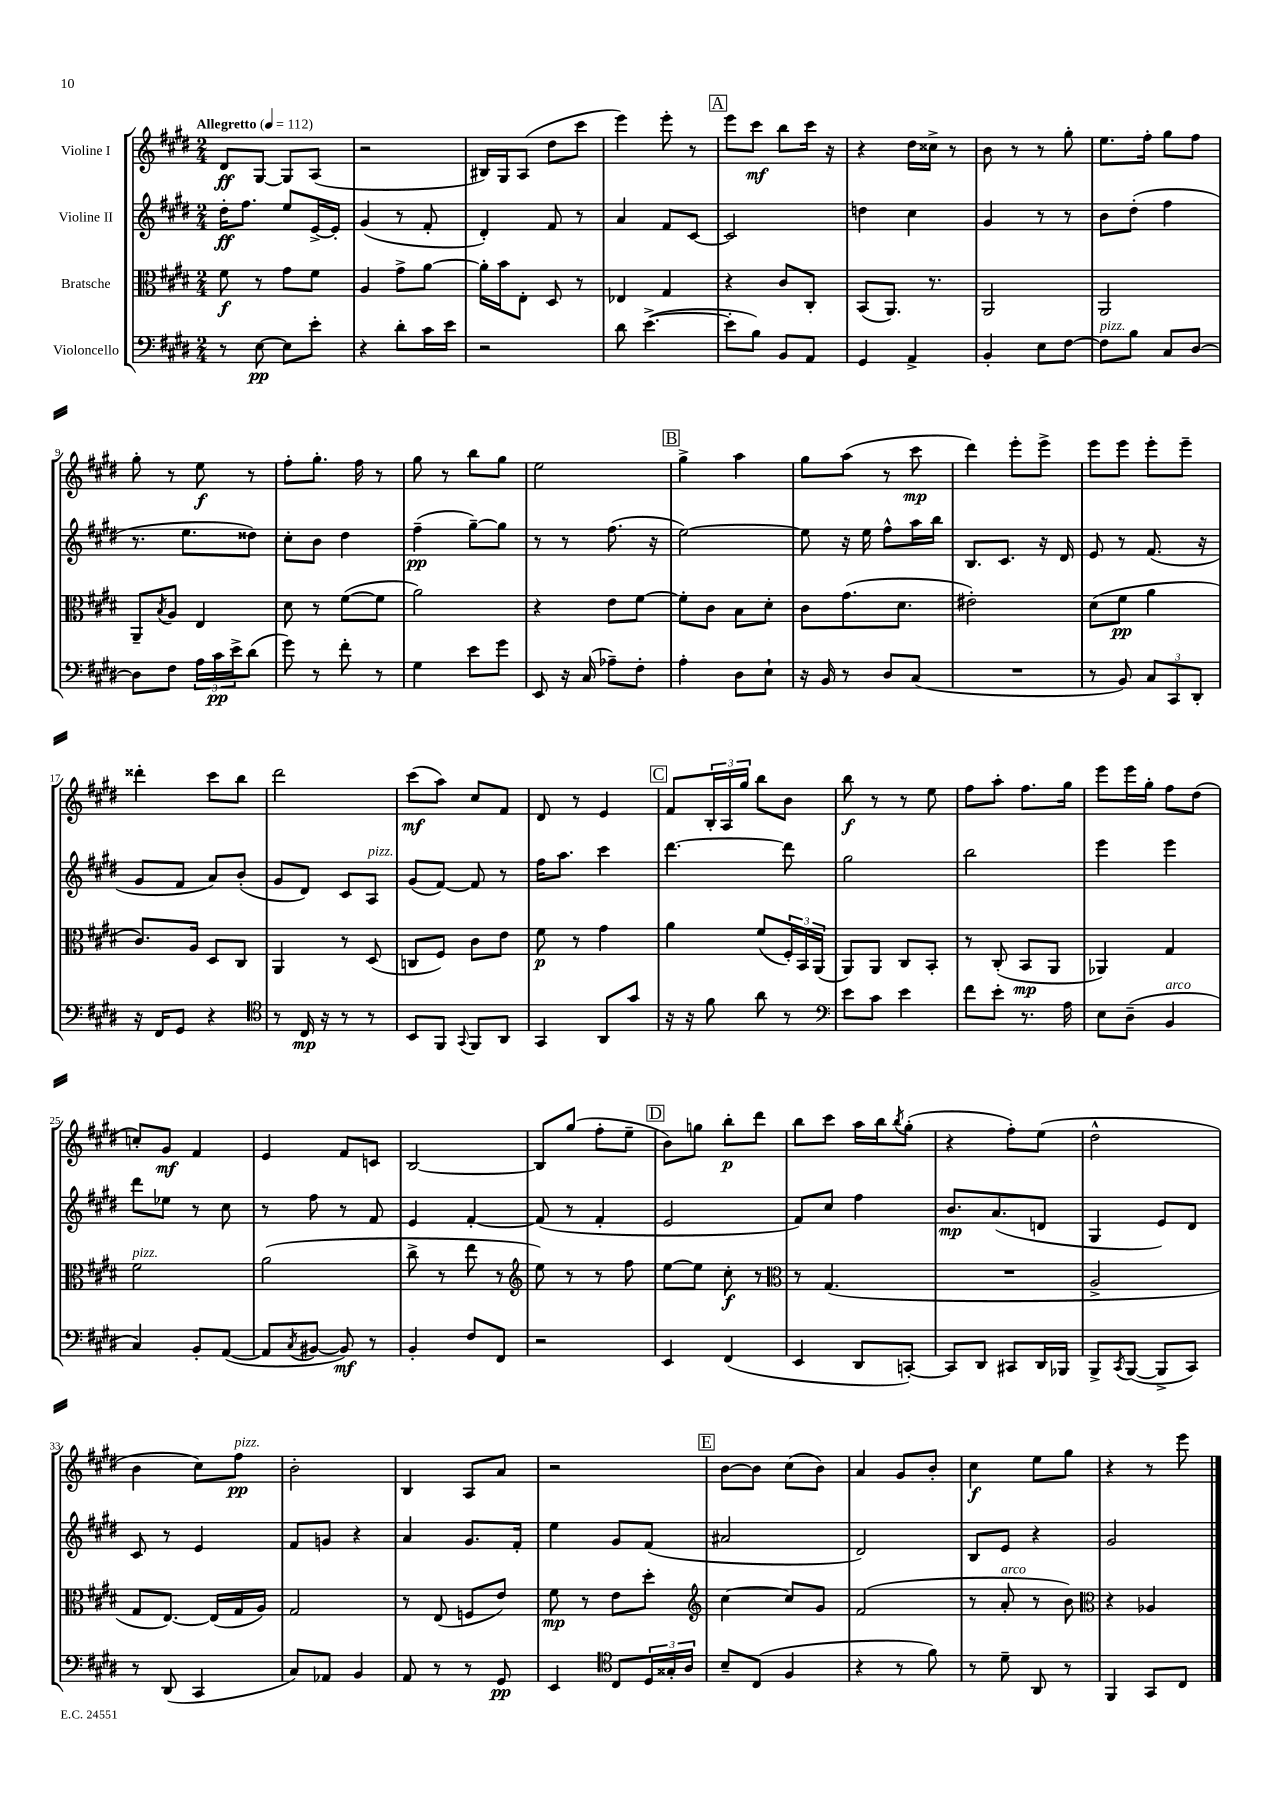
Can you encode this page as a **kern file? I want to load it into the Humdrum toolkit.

**kern	**dynam	**kern	**dynam	**kern	**dynam	**kern	**dynam
*part4	*part4	*part3	*part3	*part2	*part2	*part1	*part1
*staff4	*staff4	*staff3	*staff3	*staff2	*staff2	*staff1	*staff1
*I"Violoncello	*	*I"Bratsche	*	*I"Violine II	*	*I"Violine I	*
*clefF4	*	*clefC3	*	*clefG2	*	*clefG2	*
*k[f#c#g#d#]	*	*k[f#c#g#d#]	*	*k[f#c#g#d#]	*	*k[f#c#g#d#]	*
*M2/4	*	*M2/4	*	*M2/4	*	*M2/4	*
*MM112	*	*MM112	*	*MM112	*	*MM112	*
=1	=1	=1	=1	=1	=1	=1	=1
!	!	!	!	!	!	!LO:TX:a:B:t=Allegretto	!
8r	.	8f#\	f	16dd#'\KL	ff	8d#/L	ff
.	.	.	.	8.ff#\J	.	.	.
[8E\	pp	8r	.	.	.	[8G#/J	.
8E\L]	.	8g#\L	.	8ee/L	.	8G#/L]	.
8e'\J	.	8f#\J	.	[16e^/L	.	(8A/J	.
.	.	.	.	16e'/JJ]	.	.	.
=2	=2	=2	=2	=2	=2	=2	=2
4r	.	4A/	.	(4g#/	.	2r	.
8d#'\L	.	8g#^\L	.	8r	.	.	.
16c#\L	.	[8a\J	.	8f#'/	.	.	.
16e\JJ	.	.	.	.	.	.	.
=3	=3	=3	=3	=3	=3	=3	=3
2r	.	16a'\LL]	.	4d#'/)	.	16B#X/LL)	.
.	.	16b\J	.	.	.	16G#/J	.
.	.	8E'\J	.	.	.	(8A/J	.
.	.	8D#/	.	8f#/	.	8dd#\L	.
.	.	8r	.	8r	.	8ccc#\J	.
=4	=4	=4	=4	=4	=4	=4	=4
8d#\	.	4E-X/	.	4a/	.	4eee\)	.
([4.e^\	.	.	.	.	.	.	.
.	.	4G#/	.	8f#/L	.	8eee'\	.
.	.	.	.	[8c#/J	.	8r	.
!!LO:REH:place=s1:t=A
=5	=5	=5	=5	=5	=5	=5	=5
8e'\L]	.	4r	.	2c#/]	.	8eee\L	.
8B\J)	.	.	.	.	.	8ccc#\J	mf
8BB/L	.	8c#/L	.	.	.	8bb\L	.
8AA/J	.	8C#'/J	.	.	.	16ccc#\Jk	.
.	.	.	.	.	.	16r	.
=6	=6	=6	=6	=6	=6	=6	=6
4GG#/	.	(8BB/L	.	4ddn\	.	4r	.
.	.	8.AA/J)	.	.	.	.	.
4AA^/	.	.	.	4cc#\	.	16dd#\LL	.
.	.	8.r	.	.	.	16cc##X^\JJ	.
.	.	.	.	.	.	8r	.
=7	=7	=7	=7	=7	=7	=7	=7
4BB'/	.	2AA/	.	4g#/	.	8b\	.
.	.	.	.	.	.	8r	.
8E\L	.	.	.	8r	.	8r	.
[8F#\J	.	.	.	8r	.	8gg#'\	.
=8	=8	=8	=8	=8	=8	=8	=8
!LO:TX:a:i:t=pizz.	!	!	!	!	!	!	!
8F#\L]	.	2AA/	.	8b\L	.	8.ee\L	.
8B\J	.	.	.	(8dd#'\J	.	.	.
.	.	.	.	.	.	16ff#'\Jk	.
8C#/L	.	.	.	4ff#\	.	8gg#\L	.
[8D#/J	.	.	.	.	.	8ff#\J	.
!!LO:LB:g=z
=9	=9	=9	=9	=9	=9	=9	=9
8D#\L]	.	8AA~/L	.	8.r	.	8gg#'\	.
.	.	8qB/	.	.	.	.	.
8F#\J	.	8A/J	.	.	.	8r	.
.	.	.	.	8.ee\L	.	.	.
24A\LL	.	4E/	.	.	.	8ee\	f
24c#\	pp	.	.	.	.	.	.
24e^\J	.	.	.	.	.	.	.
(8d#\J	.	.	.	8dd##X\J)	.	8r	.
=10	=10	=10	=10	=10	=10	=10	=10
8g#\)	.	8d#\	.	8cc#'\L	.	8ff#'\L	.
8r	.	8r	.	8b\J	.	8.gg#'\J	.
8f#'\	.	([8f#\L	.	4dd#\	.	.	.
.	.	.	.	.	.	16ff#\	.
8r	.	8f#\J]	.	.	.	8r	.
=11	=11	=11	=11	=11	=11	=11	=11
4G#\	.	2a\)	.	(4ff#~\	pp	8gg#\	.
.	.	.	.	.	.	8r	.
8e\L	.	.	.	[8gg#~\L)	.	8bb\L	.
8g#\J	.	.	.	8gg#\J]	.	8gg#\J	.
=12	=12	=12	=12	=12	=12	=12	=12
8EE/	.	4r	.	8r	.	2ee\	.
16r	.	.	.	8r	.	.	.
(16C#/	.	.	.	.	.	.	.
8A-X~\L)	.	8e\L	.	(8.ff#\	.	.	.
8F#'\J	.	[8f#\J	.	.	.	.	.
.	.	.	.	16r	.	.	.
!!LO:REH:place=s1:t=B
=13	=13	=13	=13	=13	=13	=13	=13
4A'\	.	8f#'\L]	.	[2ee\)	.	4gg#^\	.
.	.	8c#\J	.	.	.	.	.
8D#\L	.	8B\L	.	.	.	4aa\	.
8E`\J	.	8d#'\J	.	.	.	.	.
=14	=14	=14	=14	=14	=14	=14	=14
16r	.	8c#\L	.	8ee\]	.	8gg#\L	.
16BB/	.	.	.	.	.	.	.
8r	.	(8.g#\	.	16r	.	(8aa\J	.
.	.	.	.	16ee\	.	.	.
8D#/L	.	.	.	8ff#^^\L	.	8r	.
.	.	8.d#\J	.	.	.	.	.
(8C#/J	.	.	.	16aa\L	.	8ccc#\	mp
.	.	.	.	16bb\JJ	.	.	.
=15	=15	=15	=15	=15	=15	=15	=15
2r	.	2e#X'\)	.	8.B/L	.	4ddd#\)	.
.	.	.	.	8.c#/J	.	.	.
.	.	.	.	.	.	8eee'\L	.
.	.	.	.	16r	.	8eee^\J	.
.	.	.	.	16d#/	.	.	.
=16	=16	=16	=16	=16	=16	=16	=16
8r	.	(8d#\L	.	8e/	.	8eee\L	.
8BB/)	.	8f#\J	pp	8r	.	8eee\J	.
12C#/L	.	4a\	.	(8.f#/	.	8eee'\L	.
12CC#/	.	.	.	.	.	.	.
.	.	.	.	.	.	8eee~\J	.
12DD#'/J	.	.	.	.	.	.	.
.	.	.	.	16r	.	.	.
!!LO:LB:g=z
=17	=17	=17	=17	=17	=17	=17	=17
16r	.	8.c#/L)	.	8g#/L	.	4ddd##X'\	.
16FF#/KL	.	.	.	.	.	.	.
8GG#/J	.	.	.	8f#/J	.	.	.
.	.	16A/Jk	.	.	.	.	.
4r	.	8D#/L	.	8a/L)	.	8ccc#\L	.
.	.	8C#/J	.	(8b'/J	.	8bb\J	.
=18	=18	=18	=18	=18	=18	=18	=18
*clefC4	*	*	*	*	*	*	*
8r	.	4AA/	.	8g#/L	.	2ddd#\	.
16C#/	mp	.	.	8d#/J)	.	.	.
16r	.	.	.	.	.	.	.
8r	.	8r	.	8c#/L	.	.	.
!	!	!	!	!LO:TX:a:i:t=pizz.	!	!	!
8r	.	(8D#/	.	8A/J	.	.	.
=19	=19	=19	=19	=19	=19	=19	=19
8BB/L	.	8Cn/L	.	(8g#/L	.	(8ccc#\L	mf
8FF#/J	.	8F#/J)	.	[8f#/J)	.	8aa\J)	.
8qqGG#/	.	.	.	.	.	.	.
8FF#/L	.	8c#\L	.	8f#/]	.	8cc#/L	.
8AA/J	.	8e\J	.	8r	.	8f#/J	.
=20	=20	=20	=20	=20	=20	=20	=20
4GG#/	.	8f#\	p	16ff#\KL	.	8d#/	.
.	.	.	.	8.aa\J	.	.	.
.	.	8r	.	.	.	8r	.
8AA/L	.	4g#\	.	4ccc#\	.	4e/	.
8g#/J	.	.	.	.	.	.	.
!!LO:REH:place=s1:t=C
=21	=21	=21	=21	=21	=21	=21	=21
16r	.	4a\	.	[4.ddd#\	.	8f#/L	.
16r	.	.	.	.	.	.	.
8f#\	.	.	.	.	.	24B'/L	.
.	.	.	.	.	.	24A/	.
.	.	.	.	.	.	24gg#/JJ	.
8a\	.	(8f#/L	.	.	.	8bb\L	.
8r	.	24F#'/L)	.	8ddd#\]	.	8b\J	.
.	.	24BB/	.	.	.	.	.
.	.	(24AA/JJ	.	.	.	.	.
=22	=22	=22	=22	=22	=22	=22	=22
*clefF4	*	*	*	*	*	*	*
8e\L	.	8AA/L)	.	2gg#\	.	8bb\	f
8c#\J	.	8AA/J	.	.	.	8r	.
4e\	.	8C#/L	.	.	.	8r	.
.	.	8BB'/J	.	.	.	8ee\	.
=23	=23	=23	=23	=23	=23	=23	=23
8f#\L	.	8r	.	2bb\	.	8ff#\L	.
8e'\J	.	(8C#'/	.	.	.	8aa'\J	.
8.r	.	8BB/L	mp	.	.	8.ff#\L	.
.	.	8AA/J	.	.	.	.	.
16A\	.	.	.	.	.	16gg#\Jk	.
=24	=24	=24	=24	=24	=24	=24	=24
8E\L	.	4AA-X/)	.	4eee\	.	8eee\L	.
(8D#~\J	.	.	.	.	.	16eee\L	.
.	.	.	.	.	.	16gg#'\JJ	.
!LO:TX:a:i:t=arco	!	!	!	!	!	!	!
4BB/	.	4G#/	.	4eee\	.	8ff#\L	.
.	.	.	.	.	.	(8dd#\J	.
!!LO:LB:g=z
=25	=25	=25	=25	=25	=25	=25	=25
!	!	!LO:TX:a:i:t=pizz.	!	!	!	!	!
4C#/)	.	2f#\	.	8ddd#\L	.	8ccn'/L)	.
.	.	.	.	8ee-X\J	.	8g#/J	mf
8BB'/L	.	.	.	8r	.	4f#/	.
([8AA/J	.	.	.	8cc#\	.	.	.
=26	=26	=26	=26	=26	=26	=26	=26
8AA/L]	.	(2a\	.	8r	.	4e/	.
8qC#/	.	.	.	.	.	.	.
[8BB#X/J	.	.	.	8ff#\	.	.	.
8BB#/])	mf	.	.	8r	.	8f#/L	.
8r	.	.	.	8f#/	.	8cn/J	.
=27	=27	=27	=27	=27	=27	=27	=27
4BB'/	.	8cc#^\	.	4e/	.	[2B/	.
.	.	8r	.	.	.	.	.
8F#/L	.	8ee\	.	[4f#'/	.	.	.
8FF#/J	.	8r	.	.	.	.	.
=28	=28	=28	=28	=28	=28	=28	=28
*	*	*clefG2	*	*	*	*	*
2r	.	8ee\)	.	(8f#/]	.	8B/L]	.
.	.	8r	.	8r	.	(8gg#/J	.
.	.	8r	.	4f#'/	.	8ff#'\L	.
.	.	8ff#\	.	.	.	8ee~\J	.
!!LO:REH:place=s1:t=D
=29	=29	=29	=29	=29	=29	=29	=29
4EE/	.	[8ee\L	.	2e/	.	8b\L)	.
.	.	8ee\J]	.	.	.	8ggn\J	.
(4FF#/	.	8cc#'\	f	.	.	8bb'\L	p
.	.	8r	.	.	.	8ddd#\J	.
=30	=30	=30	=30	=30	=30	=30	=30
*	*	*clefC3	*	*	*	*	*
4EE/	.	8r	.	8f#/L)	.	8bb\L	.
.	.	(4.G#/	.	8cc#/J	.	8ccc#\J	.
8DD#/L	.	.	.	4ff#\	.	16aa\LL	.
.	.	.	.	.	.	16bb\J	.
.	.	.	.	.	.	8qbb/	.
[8CCn'/J)	.	.	.	.	.	(8gg#'\J	.
=31	=31	=31	=31	=31	=31	=31	=31
8CC/L]	.	2r	.	8.b/L	mp	4r	.
8DD#/J	.	.	.	.	.	.	.
.	.	.	.	(8.a/	.	.	.
8CC#X/L	.	.	.	.	.	8ff#'\L)	.
16DD#/L	.	.	.	8dn/J	.	(8ee\J	.
16BBB-X/JJ	.	.	.	.	.	.	.
=32	=32	=32	=32	=32	=32	=32	=32
8BBB^/L	.	2A^/	.	4G#/	.	2dd#^^\	.
8qCC#/	.	.	.	.	.	.	.
([8BBB/J	.	.	.	.	.	.	.
8BBB^/L]	.	.	.	8e/L)	.	.	.
8CC#/J)	.	.	.	8d#/J	.	.	.
!!LO:LB:g=z
=33	=33	=33	=33	=33	=33	=33	=33
8r	.	8G#/L	.	8c#/	.	4b\	.
(8DD#/	.	[8.E/J)	.	8r	.	.	.
4CC#/	.	.	.	4e/	.	8cc#\L)	.
.	.	(16E/LL]	.	.	.	.	.
!	!	!	!	!	!	!LO:TX:a:i:t=pizz.	!
.	.	16G#/	.	.	.	8ff#\J	pp
.	.	16A/JJ)	.	.	.	.	.
=34	=34	=34	=34	=34	=34	=34	=34
8C#/L)	.	2G#/	.	8f#/L	.	2b'\	.
8AA-X/J	.	.	.	8gn/J	.	.	.
4BB/	.	.	.	4r	.	.	.
=35	=35	=35	=35	=35	=35	=35	=35
8AA/	.	8r	.	4a/	.	4B/	.
8r	.	(8E/	.	.	.	.	.
8r	.	8Fn/L	.	8.g#/L	.	8A/L	.
8GG#/	pp	8e/J)	.	.	.	8a/J	.
.	.	.	.	16f#'/Jk	.	.	.
=36	=36	=36	=36	=36	=36	=36	=36
4EE/	.	8f#\	mp	4ee\	.	2r	.
.	.	8r	.	.	.	.	.
*clefC4	*	*	*	*	*	*	*
8C#/L	.	8e\L	.	8g#/L	.	.	.
24D#/L	.	8dd#'\J	.	(8f#/J	.	.	.
24G##X'/	.	.	.	.	.	.	.
24A/JJ	.	.	.	.	.	.	.
!!LO:REH:place=s1:t=E
=37	=37	=37	=37	=37	=37	=37	=37
*	*	*clefG2	*	*	*	*	*
8B~/L	.	[4cc#\	.	2a#X/	.	[8b\L	.
(8C#/J	.	.	.	.	.	8b\J]	.
4F#/	.	8cc#/L]	.	.	.	(8cc#\L	.
.	.	8g#/J	.	.	.	8b\J)	.
=38	=38	=38	=38	=38	=38	=38	=38
4r	.	(2f#/	.	2d#/)	.	4a/	.
8r	.	.	.	.	.	8g#/L	.
8f#\)	.	.	.	.	.	8b'/J	.
=39	=39	=39	=39	=39	=39	=39	=39
8r	.	8r	.	8B/L	.	4cc#\	f
!	!	!LO:TX:a:i:t=arco	!	!	!	!	!
8d#~\	.	8a'/	.	8e/J	.	.	.
8AA/	.	8r	.	4r	.	8ee\L	.
8r	.	8b\)	.	.	.	8gg#\J	.
=40	=40	=40	=40	=40	=40	=40	=40
*	*	*clefC3	*	*	*	*	*
4FF#/	.	4r	.	2g#/	.	4r	.
8GG#/L	.	4A-X/	.	.	.	8r	.
8C#/J	.	.	.	.	.	8eee\	.
==	==	==	==	==	==	==	==
*-	*-	*-	*-	*-	*-	*-	*-
